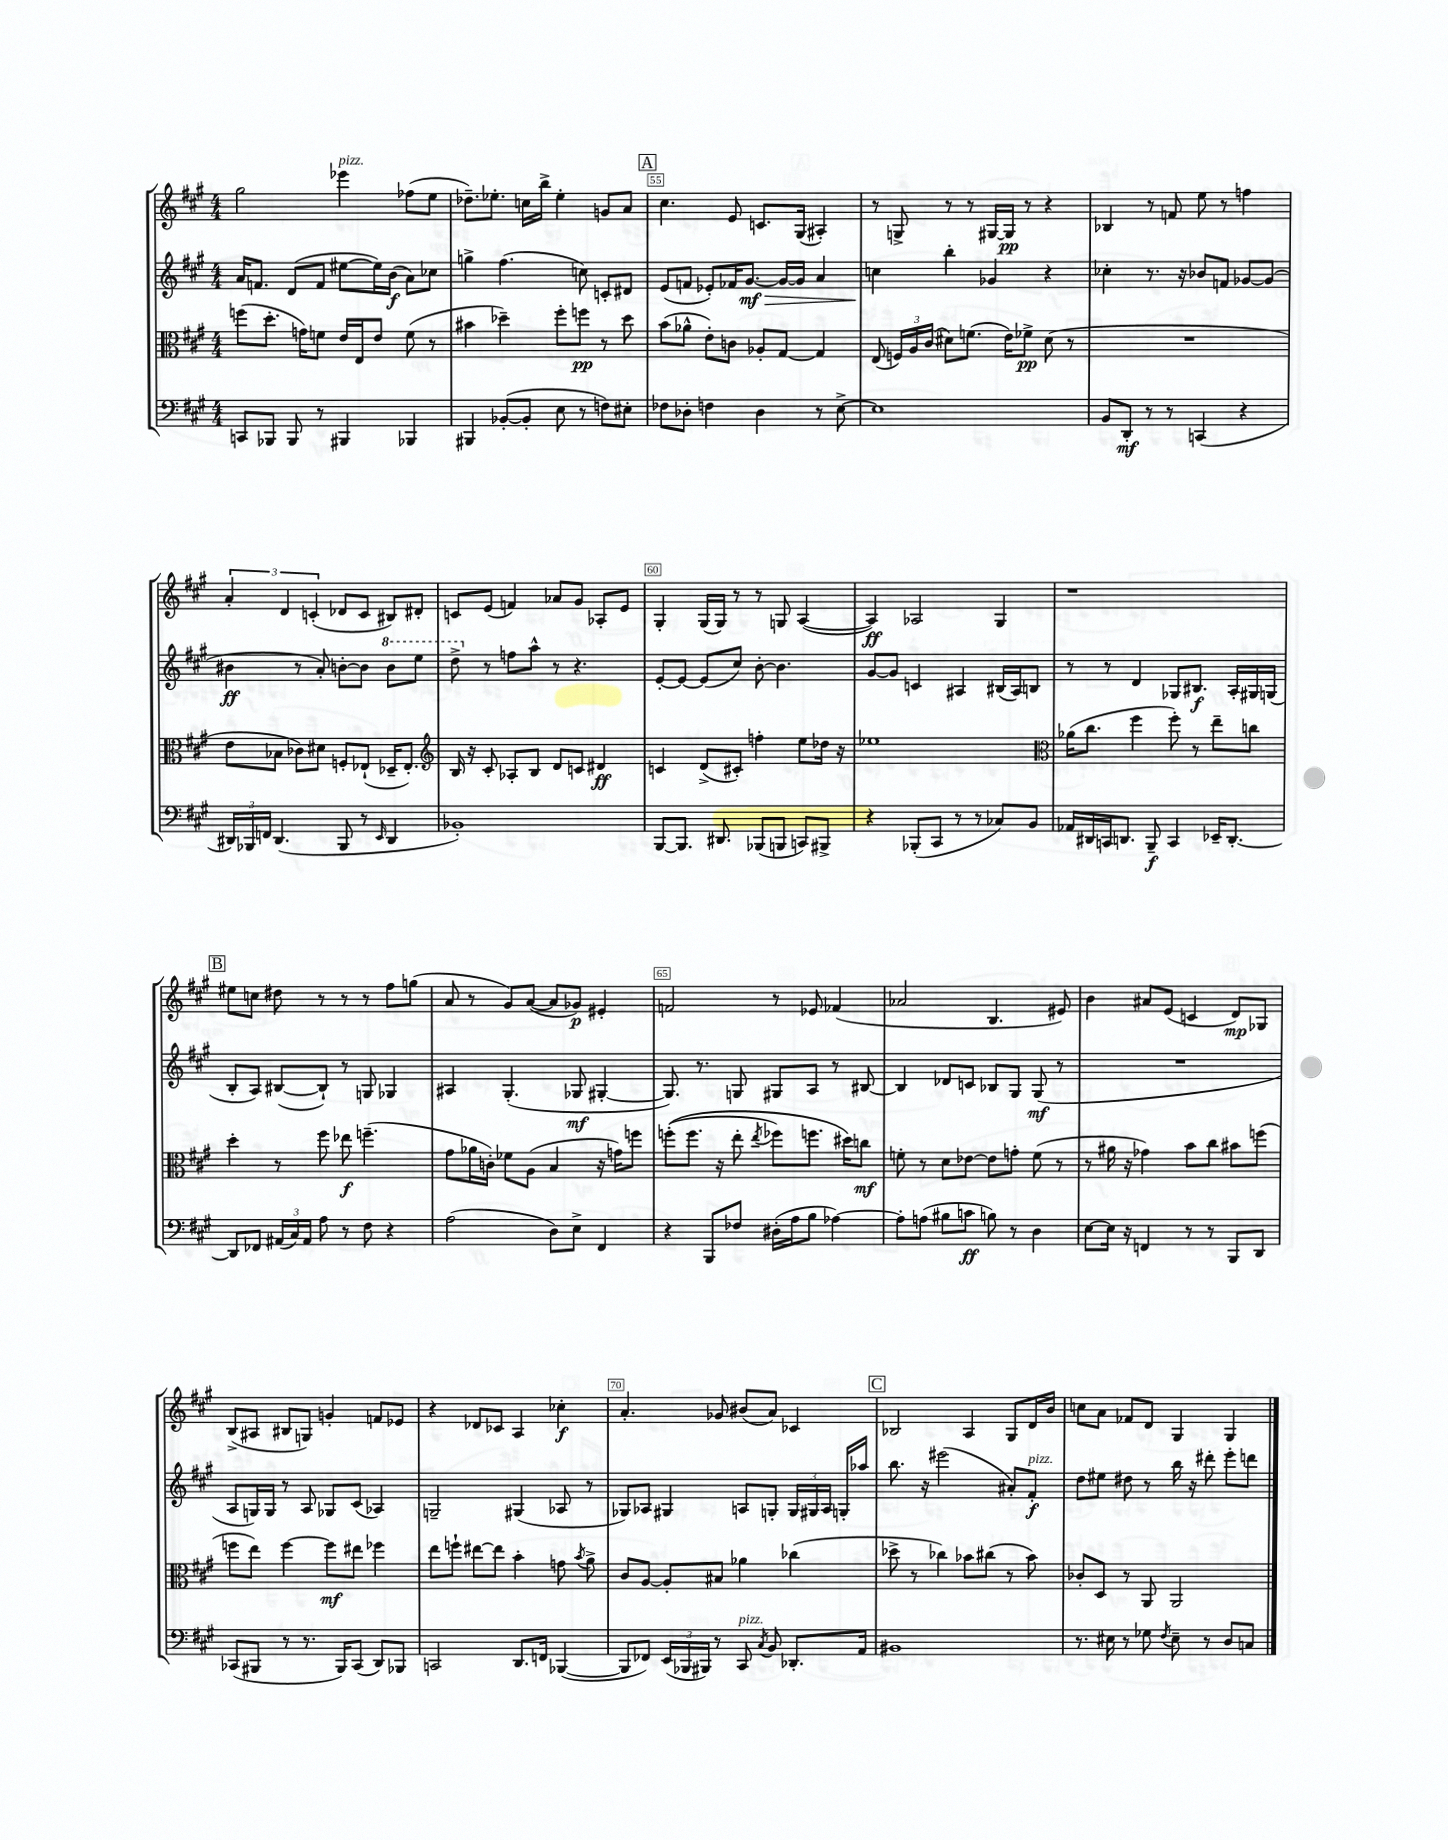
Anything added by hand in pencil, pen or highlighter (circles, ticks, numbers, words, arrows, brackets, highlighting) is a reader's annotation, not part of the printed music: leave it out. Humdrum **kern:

**kern	**dynam	**kern	**dynam	**kern	**dynam	**kern	**dynam
*part4	*part4	*part3	*part3	*part2	*part2	*part1	*part1
*staff4	*staff4	*staff3	*staff3	*staff2	*staff2	*staff1	*staff1
*clefF4	*	*clefC3	*	*clefG2	*	*clefG2	*
*k[f#c#g#]	*	*k[f#c#g#]	*	*k[f#c#g#]	*	*k[f#c#g#]	*
*M4/4	*	*M4/4	*	*M4/4	*	*M4/4	*
=53	=53	=53	=53	=53	=53	=53	=53
8CCn/L	.	(8ffn\L	.	16a/KL	.	2gg#\	.
.	.	.	.	8.fn/J	.	.	.
8BBB-X/J	.	8.dd'\J	.	.	.	.	.
8BBB-/	.	.	.	(8d/L	.	.	.
.	.	16gn\KL)	.	.	.	.	.
8r	.	8fn\J	.	8f/J	.	.	.
!	!	!	!	!	!	!LO:TX:a:i:t=pizz.	!
4BBB#X/	.	16e/LL	.	[8ee#X\L	.	4eee-X\	.
.	.	16E/J	.	.	.	.	.
.	.	8e/J	.	16ee#\L])	.	.	.
.	.	.	.	(16b\JJ	f	.	.
4BBB-X/	.	(8f\	.	8a\L)	.	(8ff-X\L	.
.	.	8r	.	8cc-X\J	.	8ee\J	.
=54	=54	=54	=54	=54	=54	=54	=54
4BBB#X/	.	4b#X\	.	4ggn^\	.	8.dd-X~\L)	.
.	.	.	.	.	.	8.ee-X'\J	.
([8BB-X'/L	.	4dd-X~\)	.	(4.ff#\	.	.	.
8BB-'/J]	.	.	.	.	.	16ccn\LL	.
.	.	.	.	.	.	16bb^\JJ	.
8E\	.	8ff#'\L	.	.	.	4ee-'\	.
8r	.	8ffn\J	pp	8ccn\)	.	.	.
8Fn\L)	.	8r	.	8cn'/L	.	8gn/L	.
8E#X'\J	.	8dd-\	.	8d#X/J	.	8a/J	.
!!LO:REH:place=s1:t=A
=55	=55	=55	=55	=55	=55	=55	=55
8F-X\L	.	(8b\L	.	(8e/L	.	4.cc#\	.
8D-X'\J	.	8a-X^^\J	.	8fn/J	.	.	.
4Fn\	.	8e'\L)	.	8e-X'/L)	.	.	.
.	.	8cn\J	.	16f-X/K	.	8e/	.
!	!	!	!	!	!LO:HP:b	!	!
.	.	.	.	[8.g#/J	> mf	.	.
4D-\	.	8A-X'/L	.	.	.	8.cn/L	.
.	.	[8G#/J	.	16g#/LL_	.	.	.
.	.	.	.	16g#/JJ]	.	(16G#/Jk	.
8r	.	4G#/]	.	4a/	.	4A#X'/)	.
[8E^\	.	.	.	.	.	.	.
=56	=56	=56	=56	=56	=56	=56	=56
1E]	.	(8E/	.	4ccn\	.	8r	.
.	.	24Fn/LL)	.	.	.	8Gn^/	.
.	.	24A/	.	.	.	.	.
.	.	(24c#/JJ	.	.	.	.	.
.	.	8d#X\L)	.	4bb'\	]	8r	.
.	.	(8.fn\J	.	.	.	8r	.
.	.	.	.	4g-X/	.	[16G#X/LL	.
.	.	16e\KL)	.	.	.	16G#/JJ]	pp
.	.	8f-X^\J	pp	.	.	8r	.
.	.	(8d#\	.	4r	.	4r	.
.	.	8r	.	.	.	.	.
=57	=57	=57	=57	=57	=57	=57	=57
8BB/L	.	1r	.	4cc-X'\	.	4B-X/	.
8DD'/J	mf	.	.	.	.	.	.
8r	.	.	.	8.r	.	8r	.
8r	.	.	.	.	.	8fn/	.
.	.	.	.	16r	.	.	.
(4CCn/	.	.	.	8b-X/L	.	8ee\	.
.	.	.	.	8fn/J	.	8r	.
4r	.	.	.	[8g-X/L	.	4ffn\	.
.	.	.	.	(8g-/J]	.	.	.
!!LO:LB:g=z
=58	=58	=58	=58	=58	=58	=58	=58
24DD#X/LL)	.	8e\L	.	4b#X\	ff	6a'/	.
24BBB-X/	.	.	.	.	.	.	.
24FFn/JJ	.	.	.	.	.	.	.
(4.DD#/	.	8B-X\J	.	.	.	.	.
.	.	.	.	.	.	6d/	.
.	.	8c-X\L)	.	8r	.	.	.
.	.	.	.	.	.	(6cn'/	.
.	.	8d#X\J	.	8a'/)	.	.	.
8BBB-/	.	8Fn'/L	.	[8bn'\L	.	8d-X/L	.
8r	.	(8E-X`/J	.	8b\J]	.	8c/J	.
16qqEE/	.	.	.	.	.	.	.
*	*	*	*	*8va	*	*	*
4DD#/	.	16D-X~/KL	.	8bb\L	.	8B#X/L)	.
.	.	8.E-'/J)	.	.	.	.	.
.	.	.	.	8eee\J	.	8d#X'/J	.
=59	=59	=59	=59	=59	=59	=59	=59
*	*	*clefG2	*	*	*	*	*
1BB-X')	.	16B/	.	8ddd^\	.	8cn/L	.
.	.	16r	.	.	.	.	.
*	*	*	*	*X8va	*	*	*
.	.	8c#'/	.	8r	.	(8e/J	.
.	.	8A-X'/L	.	8ffn\L	.	4fn/)	.
.	.	8B/J	.	8aa^^\J	.	.	.
.	.	8d/L	.	8r	.	8a-X/L	.
.	.	8cn/J	.	4.r	.	8g#/J	.
.	.	4d#X/	ff	.	.	8A-X'/L	.
.	.	.	.	.	.	8e/J	.
=60	=60	=60	=60	=60	=60	=60	=60
[8BBB/L	.	4cn/	.	[8e'/L	.	4G#'/	.
8.BBB/J]	.	.	.	8e/J_	.	.	.
.	.	(8d^/L	.	(8e/L]	.	(16G#/LL	.
8.DD#X/	.	.	.	.	.	16G#/JJ)	.
.	.	8c#X'/J)	.	8cc#/J)	.	8r	.
(8BBB-X/L	.	4ffn'\	.	[8b'\	.	8r	.
8BBBn/J	.	.	.	4.b\]	.	8Gn/	.
8CCn/L)	.	8ee\L	.	.	.	([4A/	.
8BBB#X^/J	.	16dd-X\Jk	.	.	.	.	.
.	.	16r	.	.	.	.	.
=61	=61	=61	=61	=61	=61	=61	=61
4r	.	1ee-X	.	[8g#/L	.	4A/])	ff
.	.	.	.	8g#/J]	.	.	.
(8BBB-X'/L	.	.	.	4cn/	.	2A-X/	.
8CC#/J	.	.	.	.	.	.	.
8r	.	.	.	4A#X/	.	.	.
8r	.	.	.	.	.	.	.
8C-X/L)	.	.	.	(16B#X/LL	.	4G#/	.
.	.	.	.	16A#/J)	.	.	.
8BB/J	.	.	.	8Bn/J	.	.	.
=62	=62	=62	=62	=62	=62	=62	=62
*	*	*clefC3	*	*	*	*	*
16AA-X/LL	.	(16a-X\KL	.	8r	.	1r	.
16DD#X/	.	8.cc#\J	.	.	.	.	.
16CCn/J	.	.	.	8r	.	.	.
8.DDn/J	.	.	.	.	.	.	.
.	.	4ff#\	.	4d/	.	.	.
8BBB~/	f	.	.	.	.	.	.
4CC/	.	8ff#'\)	.	8G-X/L	.	.	.
.	.	8r	.	8.B#X/J	f	.	.
16EE-X~/KL	.	8ee~\L	.	.	.	.	.
[8.DD'/J	.	.	.	16A'/LL	.	.	.
.	.	8ccn\J	.	16G#X/	.	.	.
.	.	.	.	(16Gn/JJ	.	.	.
!!LO:LB:g=z
!!LO:REH:place=s1:t=B
=63	=63	=63	=63	=63	=63	=63	=63
8DD/L]	.	4dd'\	.	8B'/L	.	8ee#X\L	.
8FF-X/J	.	.	.	8A/J)	.	8ccn\J	.
(24AA#X/LL	.	8r	.	([8B#X/L	.	8dd#X\	.
24C#/)	.	.	.	.	.	.	.
24AA#/JJ	.	.	.	.	.	.	.
8A\	.	8ff#\	.	8B#`/J])	.	8r	.
8r	.	8ee-X\	f	8r	.	8r	.
8F#\	.	(4.ffn~\	.	8Gn/	.	8r	.
4r	.	.	.	4G-X/	.	8ff#\L	.
.	.	.	.	.	.	(8ggn\J	.
=64	=64	=64	=64	=64	=64	=64	=64
(2A\	.	8g#\L	.	4A#X/	.	8a/	.
.	.	16a-X\L	.	.	.	8r	.
.	.	16cn'\JJ)	.	.	.	.	.
.	.	8f-X\L	.	(4.G#'/	.	8g#/L)	.
.	.	(8A\J	.	.	.	([8a/J	.
8D\L)	.	4B/	.	.	.	8a/L]	.
8E^\J	.	.	.	8G-X/	mf	8g-X/J)	p
4FF#/	.	16r	.	[4G#X'/	.	4e#X'/	.
.	.	16gn\KL)	.	.	.	.	.
.	.	8ffn\J	.	.	.	.	.
=65	=65	=65	=65	=65	=65	=65	=65
4r	.	((8ffn'\L	.	8.G#/])	.	2fn/	.
.	.	8.ff\J	.	.	.	.	.
.	.	.	.	8.r	.	.	.
8BBB/L	.	.	.	.	.	.	.
.	.	16r	.	.	.	.	.
8F-X/J	.	8ee'\	.	8Gn/	.	.	.
.	.	8qee/	.	.	.	.	.
(16D#X'\LL	.	8ff-X\L)	.	8G#X/L	.	8r	.
16A\J	.	.	.	.	.	.	.
8B\J	.	8.ffn\J	.	8A/J	.	8e-X/	.
[4A-X\)	.	.	.	8r	.	(4f-X/	.
.	.	16dd#X\KL)	.	.	.	.	.
.	.	8ccn\J	mf	[8B#X/	.	.	.
=66	=66	=66	=66	=66	=66	=66	=66
8A-'\L]	.	8fn'\	.	4B#/]	.	2a-X/	.
(8An\J	.	8r	.	.	.	.	.
8B#X\L	.	8d\L	.	8d-X/L	.	.	.
8cn\J	ff	[8e-X\J	.	8cn/J	.	.	.
8Bn\)	.	8e-\L]	.	8B-X/L	.	4.B/	.
8r	.	8gn'\J	.	8G#/J	.	.	.
4D\	.	(8f\	.	(8G#/	mf	.	.
.	.	8r	.	8r	.	8e#X/)	.
=67	=67	=67	=67	=67	=67	=67	=67
[8E\L	.	8r	.	1r	.	4b\	.
16E\Jk]	.	16a#X\	.	.	.	.	.
16r	.	16r	.	.	.	.	.
4FFn/	.	4g-X\)	.	.	.	8a#X/L	.
.	.	.	.	.	.	(8e/J	.
8r	.	8b\L	.	.	.	4cn/	.
8r	.	8cc#\J	.	.	.	.	.
8BBB/L	.	8b#X\L	.	.	.	8d/L)	mp
8DD/J	.	(8ffn\J	.	.	.	8G-X/J	.
!!LO:LB:g=z
=68	=68	=68	=68	=68	=68	=68	=68
(8CC-X/L	.	8ffn\L	.	8A/L	.	(8B^/L	.
8BBB#X/J	.	8ee\J)	.	16Gn/L)	.	8A#X/J	.
.	.	.	.	16G/JJ	.	.	.
8r	.	[4ff\	.	8r	.	8B#X/L	.
8.r	.	.	.	8A/	.	8Gn/J)	.
.	.	8ff\L]	mf	8G-X/L	.	4gn'/	.
16BBB#/KL)	.	.	.	.	.	.	.
(8CC-/J	.	8ee#X\J	.	(8c#/J	.	.	.
8DD/L)	.	4ff-X\	.	4A-X/)	.	8fn/L	.
8BBB-X/J	.	.	.	.	.	8e-X/J	.
=69	=69	=69	=69	=69	=69	=69	=69
2CCn/	.	8ee\L	.	2Gn~/	.	4r	.
.	.	8ffn`\J	.	.	.	.	.
.	.	[8ee#X\L	.	.	.	8d-X/L	.
.	.	8ee#\J]	.	.	.	8c-X/J	.
8.DD/L	.	4b'\	.	(4G#X/	.	4A/	.
16FFn/Jk	.	.	.	.	.	.	.
([4BBB-X/	.	8gn\	.	8A-X/	.	4cc-X'\	f
.	.	8qb/	.	.	.	.	.
.	.	8a^\	.	8r	.	.	.
=70	=70	=70	=70	=70	=70	=70	=70
8BBB-/L]	.	8c#/L	.	8G-X/L)	.	4.a'/	.
8FF-X/J)	.	[8A/J	.	8A-X/J	.	.	.
(24EE/LL	.	8A'/L]	.	4G#X/	.	.	.
24BBB-X/	.	.	.	.	.	.	.
24BBB#X/JJ)	.	.	.	.	.	.	.
8r	.	8B#X/J	.	.	.	8g-X/	.
!LO:TX:a:i:t=pizz.	!	!	!	!	!	!	!
8CC#/	.	4a-X\	.	8An/L	.	(8b#X/L	.
8qC#/	.	.	.	.	.	.	.
8BB/	.	.	.	8Gn'/J	.	8a/J)	.
8.DD-X'/L	.	(4cc-X\	.	24G/LL	.	4c-X/	.
.	.	.	.	24G#X/	.	.	.
.	.	.	.	24A/JJ	.	.	.
.	.	.	.	16Gn'/LL	.	.	.
16AA/Jk	.	.	.	16aa-X/JJ	.	.	.
!!LO:REH:place=s1:t=C
=71	=71	=71	=71	=71	=71	=71	=71
1BB#X	.	8dd-X^\	.	8.bb\	.	2B-X/	.
.	.	8r	.	.	.	.	.
.	.	.	.	16r	.	.	.
.	.	4cc-X\)	.	(2eee#X\	.	.	.
.	.	8b-X\L	.	.	.	4A/	.
.	.	(8cc#X\J	.	.	.	.	.
.	.	8r	.	8a#X'/L)	.	8G#/L	.
!	!	!	!	!LO:TX:a:i:t=pizz.	!	!	!
.	.	8b-\)	.	8f#'/J	f	16d/L	.
.	.	.	.	.	.	16b/JJ	.
=72	=72	=72	=72	=72	=72	=72	=72
8.r	.	8c-X'/L	.	8dd\L	.	8ccn\L	.
.	.	8D/J	.	8ee#X\J	.	8a\J	.
16E#X\	.	.	.	.	.	.	.
8r	.	8r	.	8dd#X\	.	8f-X/L	.
8G-X\	.	8AA/	.	8r	.	8d/J	.
8qF#/	.	.	.	.	.	.	.
8E#~\	.	2AA/	.	16bb\	.	4G#/	.
.	.	.	.	16r	.	.	.
8r	.	.	.	8ddd#X'\	.	.	.
8D/L	.	.	.	8eee'\L	.	4G#/	.
8Cn/J	.	.	.	8dddn\J	.	.	.
==	==	==	==	==	==	==	==
*-	*-	*-	*-	*-	*-	*-	*-
